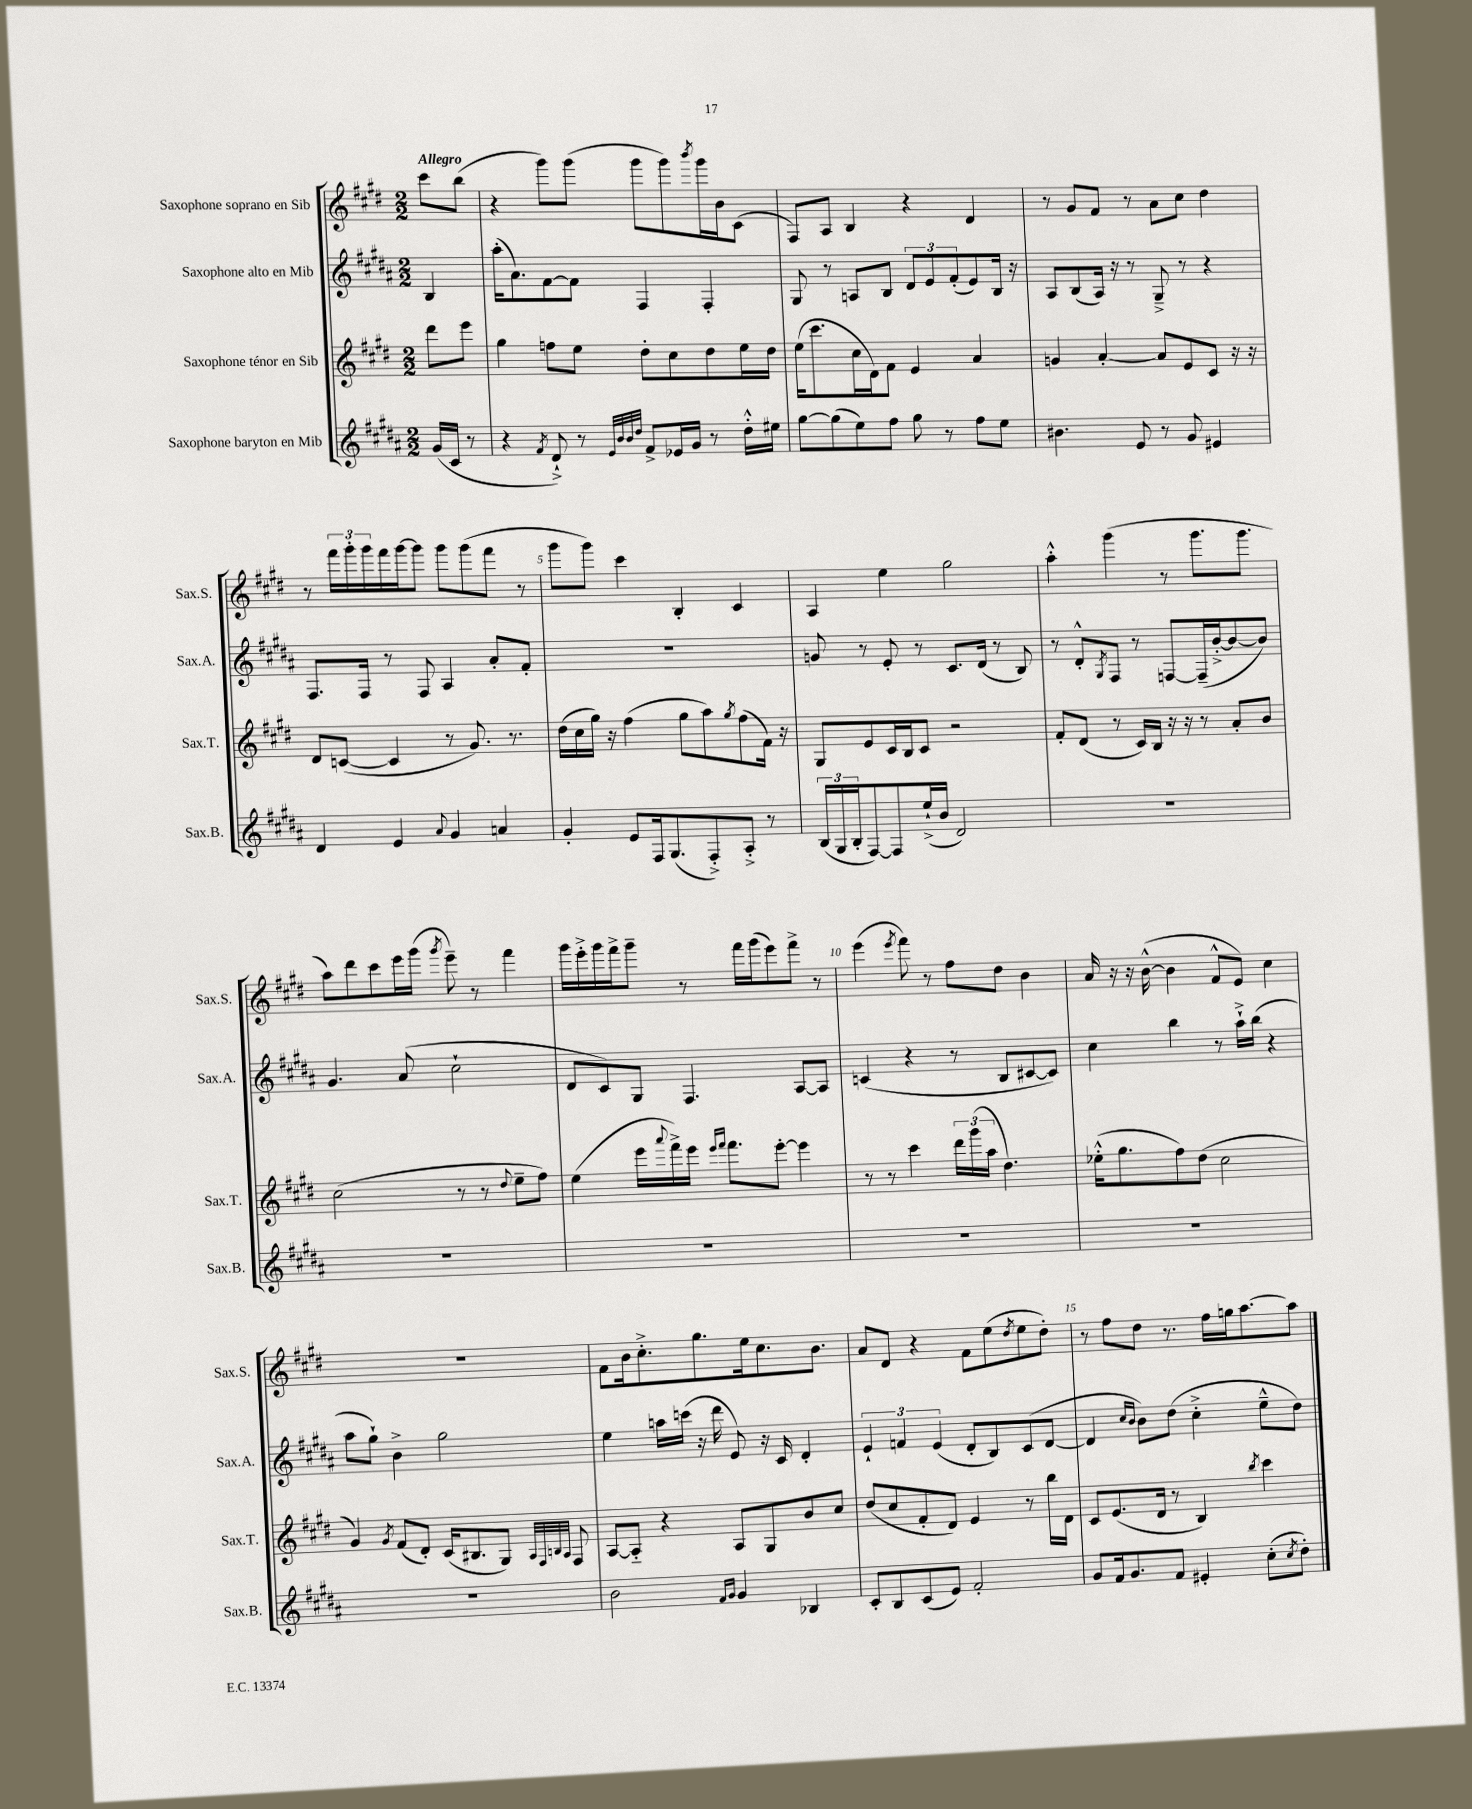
<<
\new StaffGroup <<
\new Staff = "s0" \with { instrumentName = "Saxophone soprano en Sib" shortInstrumentName = "Sax.S." } {
    \clef treble \key e \major \numericTimeSignature \time 2/2 \partial 4 \tempo "Allegro"
    cis'''8 b''8( |
    r4 gis'''8) gis'''8( gis'''8 gis'''8) \acciaccatura { b'''8 } gis'''16 b'16 cis'8( |
    fis8) a8 b4 r4 dis'4 |
    r8 gis'8 fis'8 r8 a'8 cis''8 dis''4 |
    r8 \tuplet 3/2 { fis'''16 gis'''16-. gis'''16 } fis'''16 gis'''16~ gis'''8 gis'''8 gis'''8( fis'''8 r8 |
    gis'''8 gis'''8) cis'''4 b4-. cis'4 |
    a4 e''4 gis''2 |
    a''4-.-^ gis'''4( r8 gis'''8. gis'''8. |
    a''8) dis'''8 cis'''8 e'''16 gis'''16( \acciaccatura { gis'''8 } e'''8--) r8 fis'''4 |
    gis'''16 e'''16-.-> gis'''16 fis'''16-> gis'''8-- r8 fis'''16 gis'''16( e'''8) fis'''8-> r8 |
    e'''4( \acciaccatura { e'''8 } fis'''8) r8 fis''8 dis''8 b'4 |
    a'16 r16 r16 b'16~-^( b'4 fis'8-^ e'8) cis''4 |
    R1 |
    fis'8 b'16 cis''8.-.-> gis''8. e''16 cis''8. b'8. |
    a'8 dis'8 r4 fis'8 e''8( \acciaccatura { dis''8 } e''8 dis''8-.) |
    r8 fis''8 dis''8 r8. fis''16 g''16 a''8.~ a''8 \bar "|." |
}
\new Staff = "s1" \with { instrumentName = "Saxophone alto en Mib" shortInstrumentName = "Sax.A." } {
    \clef treble \key b \major \numericTimeSignature \time 2/2 \partial 4
    b4 |
    ais''16-.( ais'8.) fis'8~ fis'8 fis4 fis4-. |
    gis8 r8 a8 b8 \tuplet 3/2 { dis'8 e'8 fis'8-.( } e'8) b16 r16 |
    ais8 b8( ais16) r16 r8 gis8---> r8 r4 |
    fis8. fis16 r8 fis8 ais4 ais'8-. fis'8-. |
    R1 |
    g'8 r8 e'8-. r8 cis'8. dis'16( r8 b8) |
    r8 dis'8-.-^ \acciaccatura { gis8 } fis8 r8 f8~ f16--( b'16~-.-> b'8~ b'8) |
    gis'4. ais'8( cis''2-! |
    dis'8 cis'8) gis8 fis4. ais8~ ais8 |
    c'4( r4 r8 b8 cis'8~ cis'8) |
    cis''4 b''4 r8 ais''16-!-> b''16( r4 |
    ais''8 gis''8-!) b'4-> gis''2 |
    e''4 a''16 c'''16( r16 dis'''16 e'8) r16 cis'16 dis'4-. |
    \tuplet 3/2 { e'4-! f'4 e'4( } dis'8-. b8) cis'8( dis'8~ |
    dis'4 \grace { cis''16 b'16 } b'8) dis''8( cis''4-.-> e''8---^ dis''8) \bar "|." |
}
\new Staff = "s2" \with { instrumentName = "Saxophone ténor en Sib" shortInstrumentName = "Sax.T." } {
    \clef treble \key e \major \numericTimeSignature \time 2/2 \partial 4
    dis'''8 e'''8 |
    gis''4 f''8 e''8 dis''8-. cis''8 dis''8 e''16 dis''16 |
    e''16( cis'''8. cis''16 dis'16) fis'8 e'4 a'4 |
    g'4 a'4~-. a'8 e'8 cis'8 r16 r16 |
    dis'8 c'8~( c'4 r8 gis'8.) r8. |
    dis''16( cis''16 gis''16) r16 fis''4( gis''8 a''8) \acciaccatura { gis''8 } fis''8( fis'16) r16 |
    gis8 e'8 cis'16 b16 cis'8 r2 |
    fis'8-. dis'8( r8 cis'16) b16 r16 r16 r8 a'8-. b'8 |
    cis''2( r8 r8 \appoggiatura { dis''8 } e''8-- fis''8) |
    e''4( e'''16 \appoggiatura { a'''8 } fis'''16->) e'''16 \grace { e'''16 fis'''16 } fis'''8. e'''8~-. e'''4 |
    r8 r8 cis'''4 \tuplet 3/2 { dis'''16 gis'''16( a''16 } dis''4.) |
    ees''16-.-^( gis''8. fis''8) dis''8( cis''2 |
    gis'4) \acciaccatura { gis'8 } fis'8( dis'8-.) cis'16( bis8. gis8) \grace { a32 fis32 b32 a32 } fis8 |
    a8~ a8-_ r4 a8 gis8 b'8 cis''8 |
    dis''8( cis''8 fis'8-. dis'8) e'4 r8 b''16 dis'16 |
    cis'8 e'8.( dis'16 r8 b4) \acciaccatura { b''8 } cis'''4 \bar "|." |
}
\new Staff = "s3" \with { instrumentName = "Saxophone baryton en Mib" shortInstrumentName = "Sax.B." } {
    \clef treble \key b \major \numericTimeSignature \time 2/2 \partial 4
    gis'16( cis'16 r8 |
    r4 \acciaccatura { fis'8 } dis'8-!->) r8 \grace { e'32 b'32 b'32 dis''32 } fis'8-> ees'16 gis'16 r8 dis''16-.-^ eis''16 |
    gis''8~ gis''8( e''8) fis''8 gis''8 r8 fis''8 e''8 |
    bis'4. e'8 r8 gis'8 eis'4 |
    dis'4 e'4 \appoggiatura { ais'8 } gis'4 a'4 |
    gis'4-. e'8 fis16 gis8.( fis8-.->) ais8-.-> r8 |
    \tuplet 3/2 { b16( gis16 b16-. } fis8~) fis8 e''16-!->( b'16 dis'2) |
    R1 |
    R1 |
    R1 |
    R1 |
    R1 |
    R1 |
    b'2 \grace { fis'16 gis'16 } gis'4 bes4 |
    cis'8-. b8 cis'8( e'8) fis'2-. |
    gis'8 fis'16 gis'8. fis'8 eis'4-. cis''8-.( \acciaccatura { cis''8 } dis''8-.) \bar "|." |
}
>>
>>
\layout { \context { \Score \override BarNumber.break-visibility = ##(#f #t #t) barNumberVisibility = #(every-nth-bar-number-visible 5) } }
